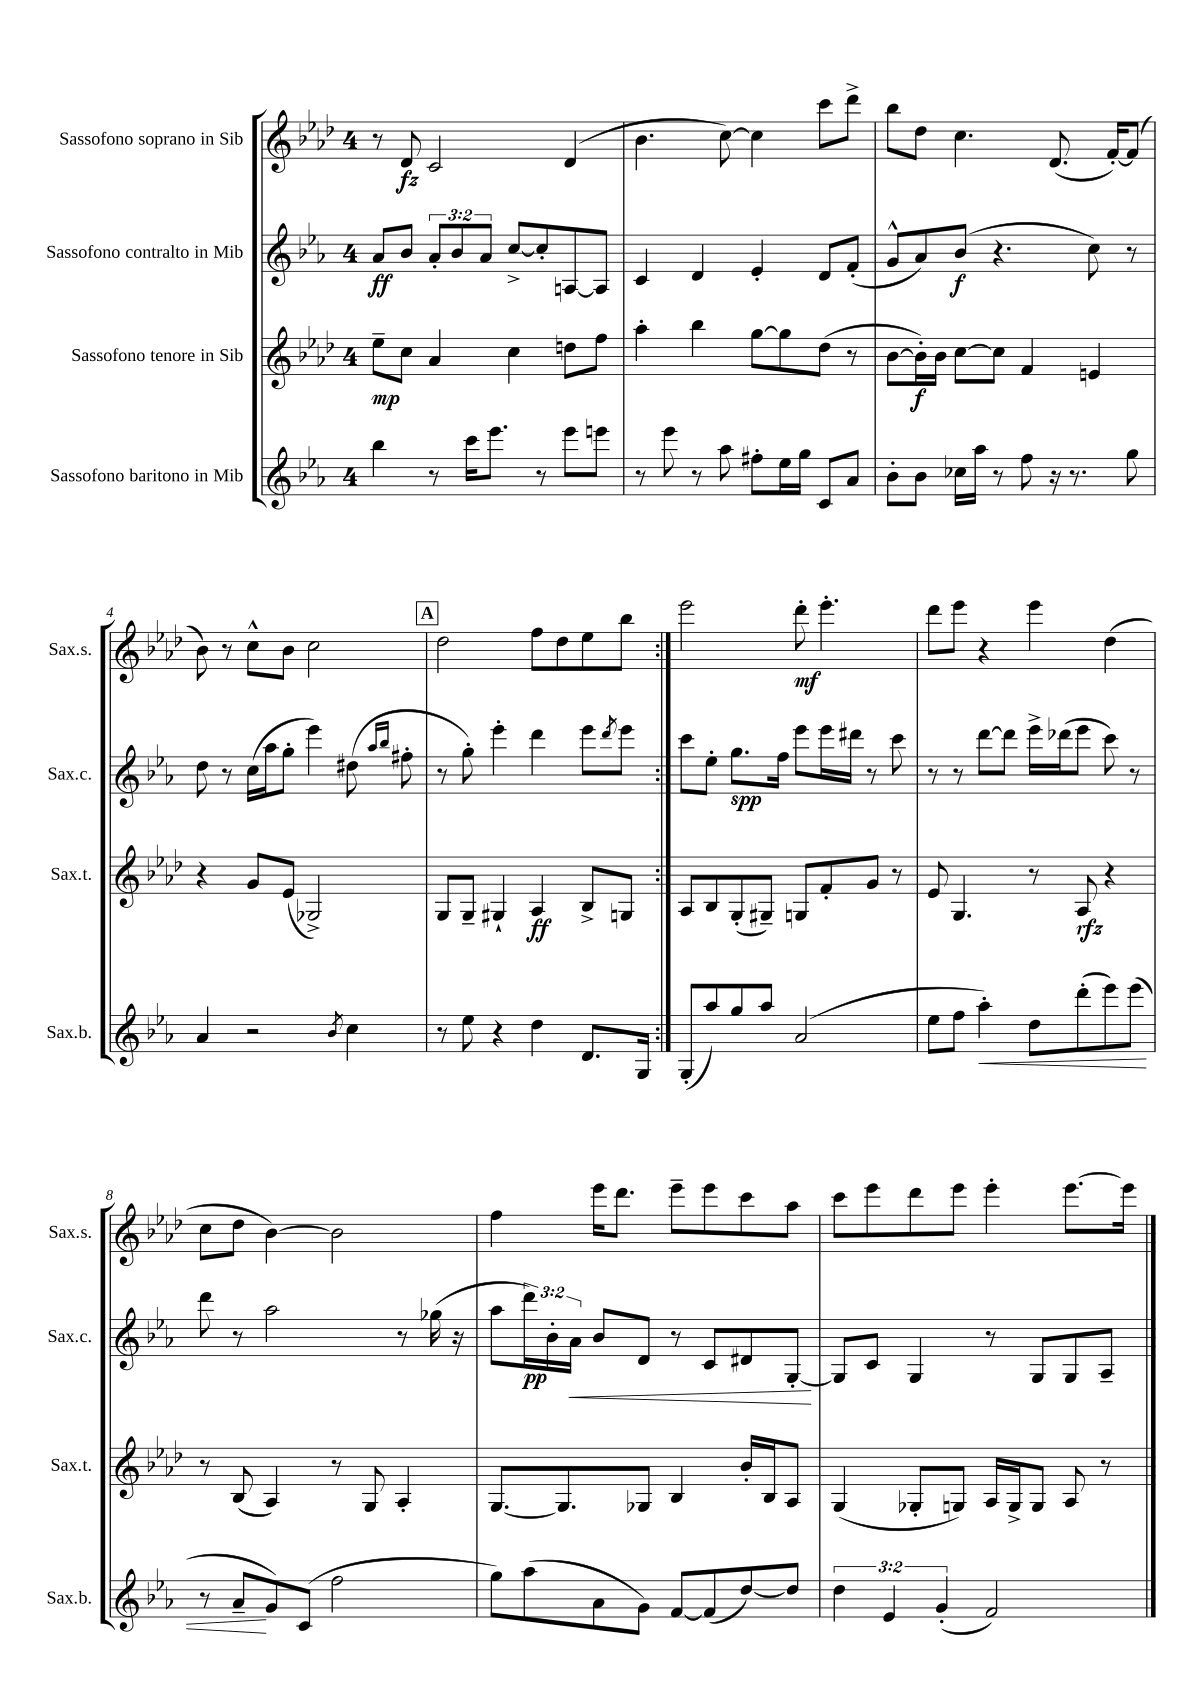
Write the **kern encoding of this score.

**kern	**kern	**kern	**kern
*staff4	*staff3	*staff2	*staff1
*clefG2	*clefG2	*clefG2	*clefG2
*k[b-e-a-]	*k[b-e-a-d-]	*k[b-e-a-]	*k[b-e-a-d-]
*M4/4	*M4/4	*M4/4	*M4/4
4bb-	8ee-~	8a-	8r
.	8cc	8b-	8d-
8r	4a-	12a-'	2c
.	.	12b-	.
16ccc	.	.	.
.	.	12a-	.
8.eee-	.	.	.
.	4cc	[8cc^	.
8r	.	8cc']	.
8eee-	8dd	[8A	(4d-
8eee	8ff	8A]	.
=	=	=	=
8r	4aa-'	4c	4.b-
8eee-	.	.	.
8r	4bb-	4d	.
8aa-	.	.	[8cc)
8ff#'	[8gg	4e-'	4cc]
16ee-	8gg]	.	.
16gg	.	.	.
8c	(8dd-	8d	8ccc
8a-	8r	(8f'	8ddd-^
=	=	=	=
8b-'	[8b-	8g^^	8bb-
8b-	16b-'])	8a-)	8dd-
.	16b-	.	.
16cc-	[8cc	(8b-	4.cc
16aa-	.	.	.
8r	8cc]	4.r	.
8ff	4f	.	.
16r	.	.	(8.d-
8.r	.	.	.
.	4e	8cc)	.
.	.	.	[16f')
8gg	.	8r	(8f]
=	=	=	=
4a-	4r	8dd	8b-)
.	.	8r	8r
2r	8g	(16cc	8cc^^
.	.	16aa-	.
.	(8e-	8gg'	8b-
.	2G-^)	4eee-)	2cc
8qb-	.	.	.
4cc	.	(8dd#	.
.	.	16qqaa-	.
.	.	16qqbb-	.
.	.	8ff#'	.
=	=	=	=
8r	8G	8r	2dd-
8ee-	8G~	8gg')	.
4r	4G#`	4eee-'	.
4dd	4A-	4ddd	8ff
.	.	.	8dd-
8.d	8B-^	8eee-	8ee-
.	.	8qddd	.
.	8G	8eee-	8bb-
16G	.	.	.
=:|!	=:|!	=:|!	=:|!
(8G'	8A-	8ccc	2eee-
8aa-)	8B-	8ee-'	.
8gg	(8G'	8.gg	.
8aa-	8G#~)	.	.
.	.	16ff	.
(2a-	8G	8eee-	8ddd-'
.	8f'	16eee-	4.eee-'
.	.	16ddd#	.
.	8g	8r	.
.	8r	8ccc	.
=	=	=	=
8ee-	8e-	8r	8ddd-
8ff	4.G	8r	8eee-
4aa-')	.	[8ddd	4r
.	.	8ddd]	.
8dd	8r	16eee-^	4eee-
.	.	(16ddd-	.
(8ddd'	8A-	8eee-	.
8eee-)	4r	8ccc)	(4dd-
(8eee-	.	8r	.
=	=	=	=
8r	8r	8ddd	8cc
8a-~	(8B-	8r	8dd-
8g)	4A-)	2aa-	[4b-)
(8c	.	.	.
2ff	8r	.	2b-]
.	8G	.	.
.	4A-'	8r	.
.	.	(16gg-	.
.	.	16r	.
=	=	=	=
8gg)	[8.G	8aa-	4ff
(8aa-	.	24ddd)	.
.	.	24b-'	.
.	8.G]	.	.
.	.	24a-	.
8a-	.	8b-	16eee-
.	.	.	8.ddd-
8g)	8G-	8d	.
[8f	4B-	8r	8eee-~
(8f]	.	8c	8eee-
[8dd)	16b-'	8d#	8ccc
.	16B-	.	.
8dd]	8A-	[8G'	8aa-
=	=	=	=
6dd	(4G	8G]	8ccc
.	.	8c	8eee-
6e-	.	.	.
.	8G-'	4G	8ddd-
(6g'	.	.	.
.	8G)	.	8eee-
2f)	16A-	8r	4eee-'
.	16G^	.	.
.	8G	8G	.
.	8A-	8G	[8.eee-
.	8r	8A-~	.
.	.	.	16eee-]
==	==	==	==
*-	*-	*-	*-
